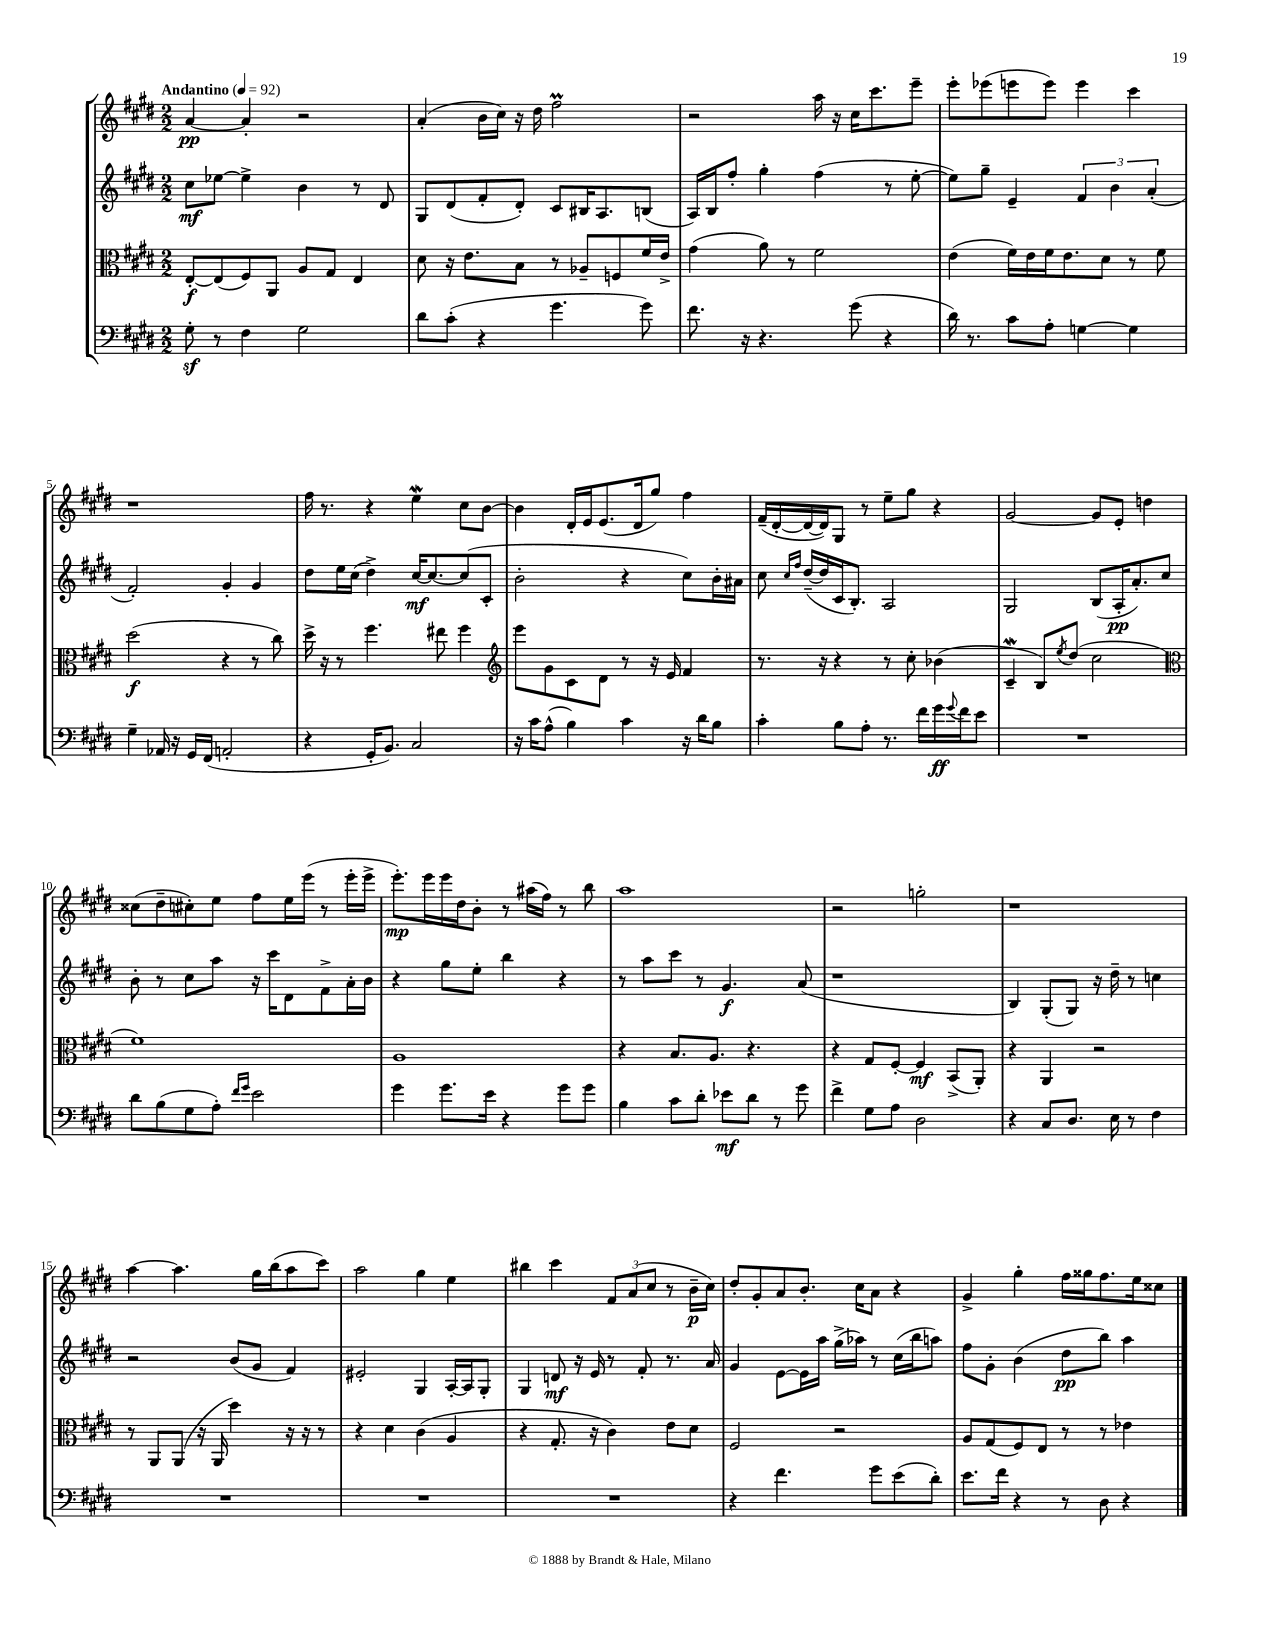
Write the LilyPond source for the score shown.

<<
\new StaffGroup <<
\new Staff = "s0" {
    \clef treble \key e \major \numericTimeSignature \time 2/2 \tempo "Andantino" 4 = 92
    a'4~\pp a'4-. r2 |
    a'4-.( b'16 cis''16) r16 dis''16 fis''2\prall |
    r2 a''16 r16 cis''16 cis'''8. e'''8-- |
    e'''8-. ees'''8( e'''8 e'''8) e'''4 cis'''4 |
    r1 |
    fis''16 r8. r4 e''4\mordent cis''8 b'8~ |
    b'4 dis'16-. e'16 e'8.( dis'16 gis''8) fis''4 |
    fis'16--( dis'16~-. dis'16~ dis'16) gis8 r8 e''8-- gis''8 r4 |
    gis'2~ gis'8 e'8-. d''4 |
    cisis''8( dis''8-- cis''8-.) e''8 fis''8 e''16 e'''16( r8 e'''16-. e'''16-> |
    e'''8.-.\mp) e'''16 e'''16 dis''16 b'8-. r8 ais''16( fis''16) r8 b''8 |
    a''1 |
    r2 g''2-. |
    r1 |
    a''4~ a''4. gis''16 b''16( a''8 cis'''8) |
    a''2 gis''4 e''4 |
    bis''4 cis'''4 \tuplet 3/2 { fis'8 a'8( cis''8 } r8 b'16--\p cis''16) |
    dis''8-. gis'8-. a'8 b'8.-. cis''16 a'8 r4 |
    gis'4-> gis''4-. fis''16 gisis''16 fis''8. e''16 cisis''8 \bar "|." |
}
\new Staff = "s1" {
    \clef treble \key e \major \numericTimeSignature \time 2/2
    cis''8\mf ees''8~ ees''4-> b'4 r8 dis'8 |
    gis8 dis'8( fis'8-. dis'8-.) cis'8 bis16 a8. b8( |
    a16) b16 fis''8-. gis''4-. fis''4( r8 e''8~-. |
    e''8) gis''8-- e'4-- \tuplet 3/2 { fis'4 b'4 a'4-.( } |
    fis'2-.) gis'4-. gis'4 |
    dis''8 e''16 cis''16( dis''4->) cis''16~\mf cis''8.~ cis''8( cis'8-. |
    b'2-. r4 cis''8) b'16-. ais'16 |
    cis''8 \grace { cis''16 fis''16 } dis''16~--( dis''16 cis'16 b8.-.) a2 |
    gis2 b8( a16-.\pp a'8.-.) cis''8 |
    b'8-. r8 cis''8 a''8 r16 cis'''16 dis'8 fis'8-> a'16-. b'16 |
    r4 gis''8 e''8-. b''4 r4 |
    r8 a''8 cis'''8 r8 gis'4.\f a'8( |
    r1 |
    b4) gis8-.( gis8) r16 dis''16-- r8 c''4 |
    r2 b'8( gis'8 fis'4) |
    eis'2-. gis4 a16~-. a16 gis8-. |
    gis4 d'8\mf r16 e'16 r8 fis'8-. r8. a'16 |
    gis'4 e'8~ e'16 a''16 gis''16->( aes''16) r8 cis''16( b''16 a''8) |
    fis''8 gis'8-. b'4( dis''8\pp b''8) a''4 \bar "|." |
}
\new Staff = "s2" {
    \clef alto \key e \major \numericTimeSignature \time 2/2
    e8~-.\f e8( fis8) a,8 a8 gis8 e4 |
    dis'8 r16 e'8. b8 r8 aes8-- f8 fis'16 e'16-> |
    gis'4( a'8) r8 fis'2 |
    e'4( fis'16) e'16 fis'16 e'8. dis'8 r8 fis'8 |
    dis''2\f( r4 r8 cis''8) |
    dis''16-> r16 r8 fis''4. eis''8 fis''4 |
    \clef treble e'''8 gis'8 cis'8 dis'8 r8 r16 e'16 fis'4 |
    r8. r16 r4 r8 cis''8-. bes'4( |
    cis'4--\mordent b8) \acciaccatura { e''8 } dis''8( cis''2 |
    \clef alto fis'1) |
    a1 |
    r4 b8. a8. r4. |
    r4 gis8 fis8~-. fis4\mf b,8->( a,8-.) |
    r4 a,4 r2 |
    r8 a,8 a,8( r16 a,16 dis''4) r16 r16 r8 |
    r4 dis'4 cis'4( a4 |
    r4 gis8.-. r16 cis'4) e'8 dis'8 |
    fis2 r2 |
    a8 gis8( fis8) e8 r8 r8 ees'4 \bar "|." |
}
\new Staff = "s3" {
    \clef bass \key e \major \numericTimeSignature \time 2/2
    gis8-.\sf r8 fis4 gis2 |
    dis'8 cis'8-.( r4 gis'4. gis'8) |
    fis'8. r16 r4. gis'8( r4 |
    dis'16) r8. cis'8 a8-. g4~ g4 |
    gis4-- aes,16 r16 gis,16 fis,16( a,2-. |
    r4 gis,16-. b,8.) cis2 |
    r16 cis'16 a8-^( b4) cis'4 r16 dis'16 b8 |
    cis'4-. b8 a8-. r8. fis'16 gis'16\ff \appoggiatura { gis'8 } fis'16 e'8 |
    R1 |
    dis'8 b8( gis8 a8-.) \grace { fis'16 gis'16 } e'2 |
    gis'4 gis'8. e'16 r4 gis'8 gis'8 |
    b4 cis'8 dis'8-. ees'8\mf dis'8 r8 gis'8 |
    fis'4-> gis8 a8 dis2 |
    r4 cis8 dis8. e16 r8 fis4 |
    R1 |
    R1 |
    R1 |
    r4 fis'4. gis'8 e'8( dis'8-.) |
    e'8. fis'16 r4 r8 dis8 r4 \bar "|." |
}
>>
>>
